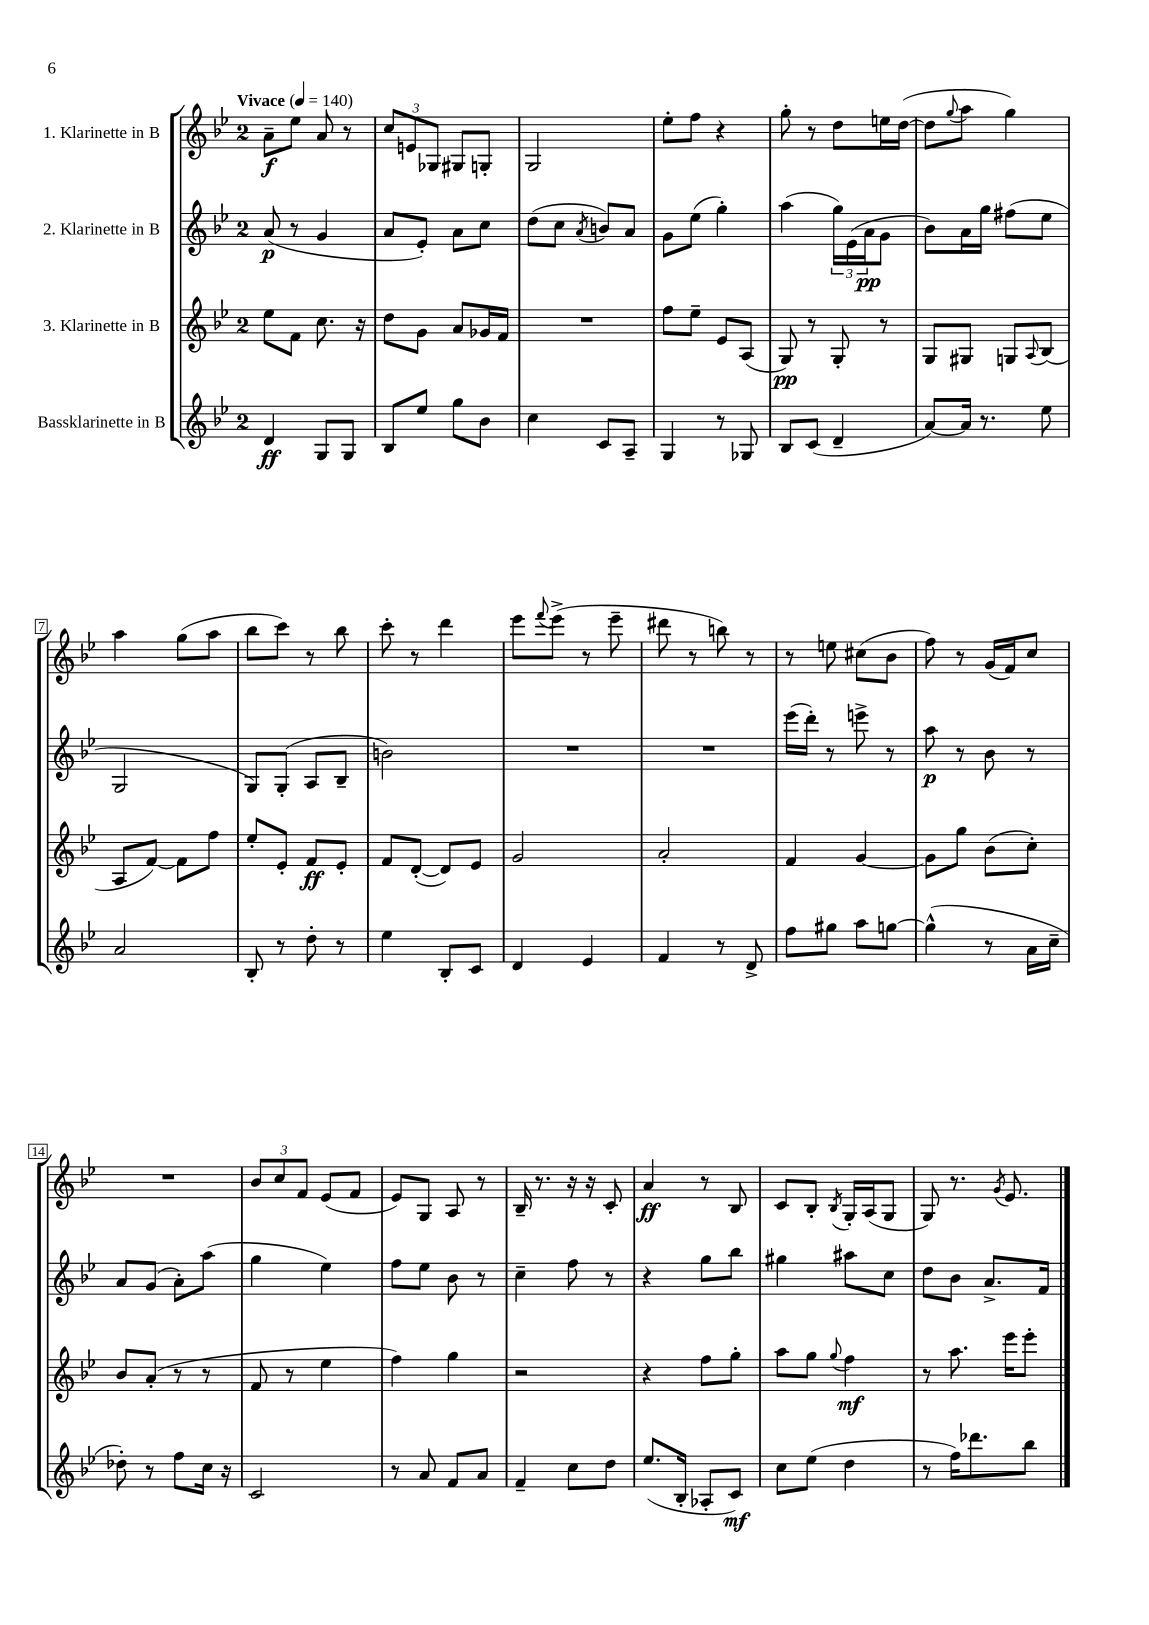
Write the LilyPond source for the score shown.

<<
\new StaffGroup <<
\new Staff = "s0" \with { instrumentName = "1. Klarinette in B" } {
    \clef treble \key bes \major \once \override Staff.TimeSignature.style = #'single-digit \time 2/4 \tempo "Vivace" 4 = 140
    a'8--\f ees''8 a'8 r8 |
    \tuplet 3/2 { c''8 e'8 ges8 } gis8 g8-. |
    g2 |
    ees''8-. f''8 r4 |
    g''8-. r8 d''8 e''16 d''16~( |
    d''8 \appoggiatura { g''8 } a''8 g''4) |
    a''4 g''8( a''8 |
    bes''8 c'''8) r8 bes''8 |
    c'''8-. r8 d'''4 |
    ees'''8 \appoggiatura { f'''8 } ees'''8->( r8 ees'''8-- |
    dis'''8 r8 b''8) r8 |
    r8 e''8 cis''8( bes'8 |
    f''8) r8 g'16( f'16) c''8 |
    R2 |
    \tuplet 3/2 { bes'8 c''8 f'8 } ees'8( f'8 |
    ees'8) g8 a8 r8 |
    bes16-- r8. r16 r16 c'8-. |
    a'4\ff r8 bes8 |
    c'8 bes8-. \acciaccatura { bes8 } g16-. a16( g8 |
    g8) r8. \acciaccatura { g'8 } ees'8. \bar "|." |
}
\new Staff = "s1" \with { instrumentName = "2. Klarinette in B" } {
    \clef treble \key bes \major \once \override Staff.TimeSignature.style = #'single-digit \time 2/4
    a'8\p( r8 g'4 |
    a'8 ees'8-.) a'8 c''8 |
    d''8( c''8 \acciaccatura { a'8 } b'8) a'8 |
    g'8 ees''8( g''4-.) |
    a''4( \tuplet 3/2 { g''16) ees'16( a'16\pp } g'8 |
    bes'8) a'16 g''16 fis''8( ees''8 |
    g2 |
    g8) g8-.( a8 bes8-- |
    b'2) |
    R2 |
    R2 |
    ees'''16( d'''16-.) r8 e'''8-> r8 |
    a''8\p r8 bes'8 r8 |
    a'8 g'8( a'8-.) a''8( |
    g''4 ees''4) |
    f''8 ees''8 bes'8 r8 |
    c''4-- f''8 r8 |
    r4 g''8 bes''8 |
    gis''4 ais''8 c''8 |
    d''8 bes'8 a'8.-> f'16 \bar "|." |
}
\new Staff = "s2" \with { instrumentName = "3. Klarinette in B" } {
    \clef treble \key bes \major \once \override Staff.TimeSignature.style = #'single-digit \time 2/4
    ees''8 f'8 c''8. r16 |
    d''8 g'8 a'8 ges'16 f'16 |
    R2 |
    f''8 ees''8-- ees'8 a8( |
    g8\pp) r8 g8-. r8 |
    g8 gis8 g8 \appoggiatura { a8 } bes8( |
    a8 f'8~) f'8 f''8 |
    ees''8-. ees'8-. f'8\ff ees'8-. |
    f'8 d'8~-.( d'8) ees'8 |
    g'2 |
    a'2-. |
    f'4 g'4~ |
    g'8 g''8 bes'8( c''8-.) |
    bes'8 a'8-.( r8 r8 |
    f'8 r8 ees''4 |
    f''4) g''4 |
    r2 |
    r4 f''8 g''8-. |
    a''8 g''8 \appoggiatura { g''8 } f''4\mf |
    r8 a''8. ees'''16 ees'''8-. \bar "|." |
}
\new Staff = "s3" \with { instrumentName = "Bassklarinette in B" } {
    \clef treble \key bes \major \once \override Staff.TimeSignature.style = #'single-digit \time 2/4
    d'4\ff g8 g8 |
    bes8 ees''8 g''8 bes'8 |
    c''4 c'8 a8-- |
    g4 r8 ges8 |
    bes8 c'8( d'4-- |
    a'8~) a'16 r8. ees''8 |
    a'2 |
    bes8-. r8 d''8-. r8 |
    ees''4 bes8-. c'8 |
    d'4 ees'4 |
    f'4 r8 d'8-> |
    f''8 gis''8 a''8 g''8~ |
    g''4-^( r8 a'16 c''16-- |
    des''8-.) r8 f''8 c''16 r16 |
    c'2 |
    r8 a'8 f'8 a'8 |
    f'4-- c''8 d''8 |
    ees''8.( bes16-. aes8-. c'8\mf) |
    c''8 ees''8( d''4 |
    r8 f''16) des'''8. bes''8 \bar "|." |
}
>>
>>
\layout { \context { \Score \override BarNumber.stencil = #(make-stencil-boxer 0.1 0.3 ly:text-interface::print) } }
